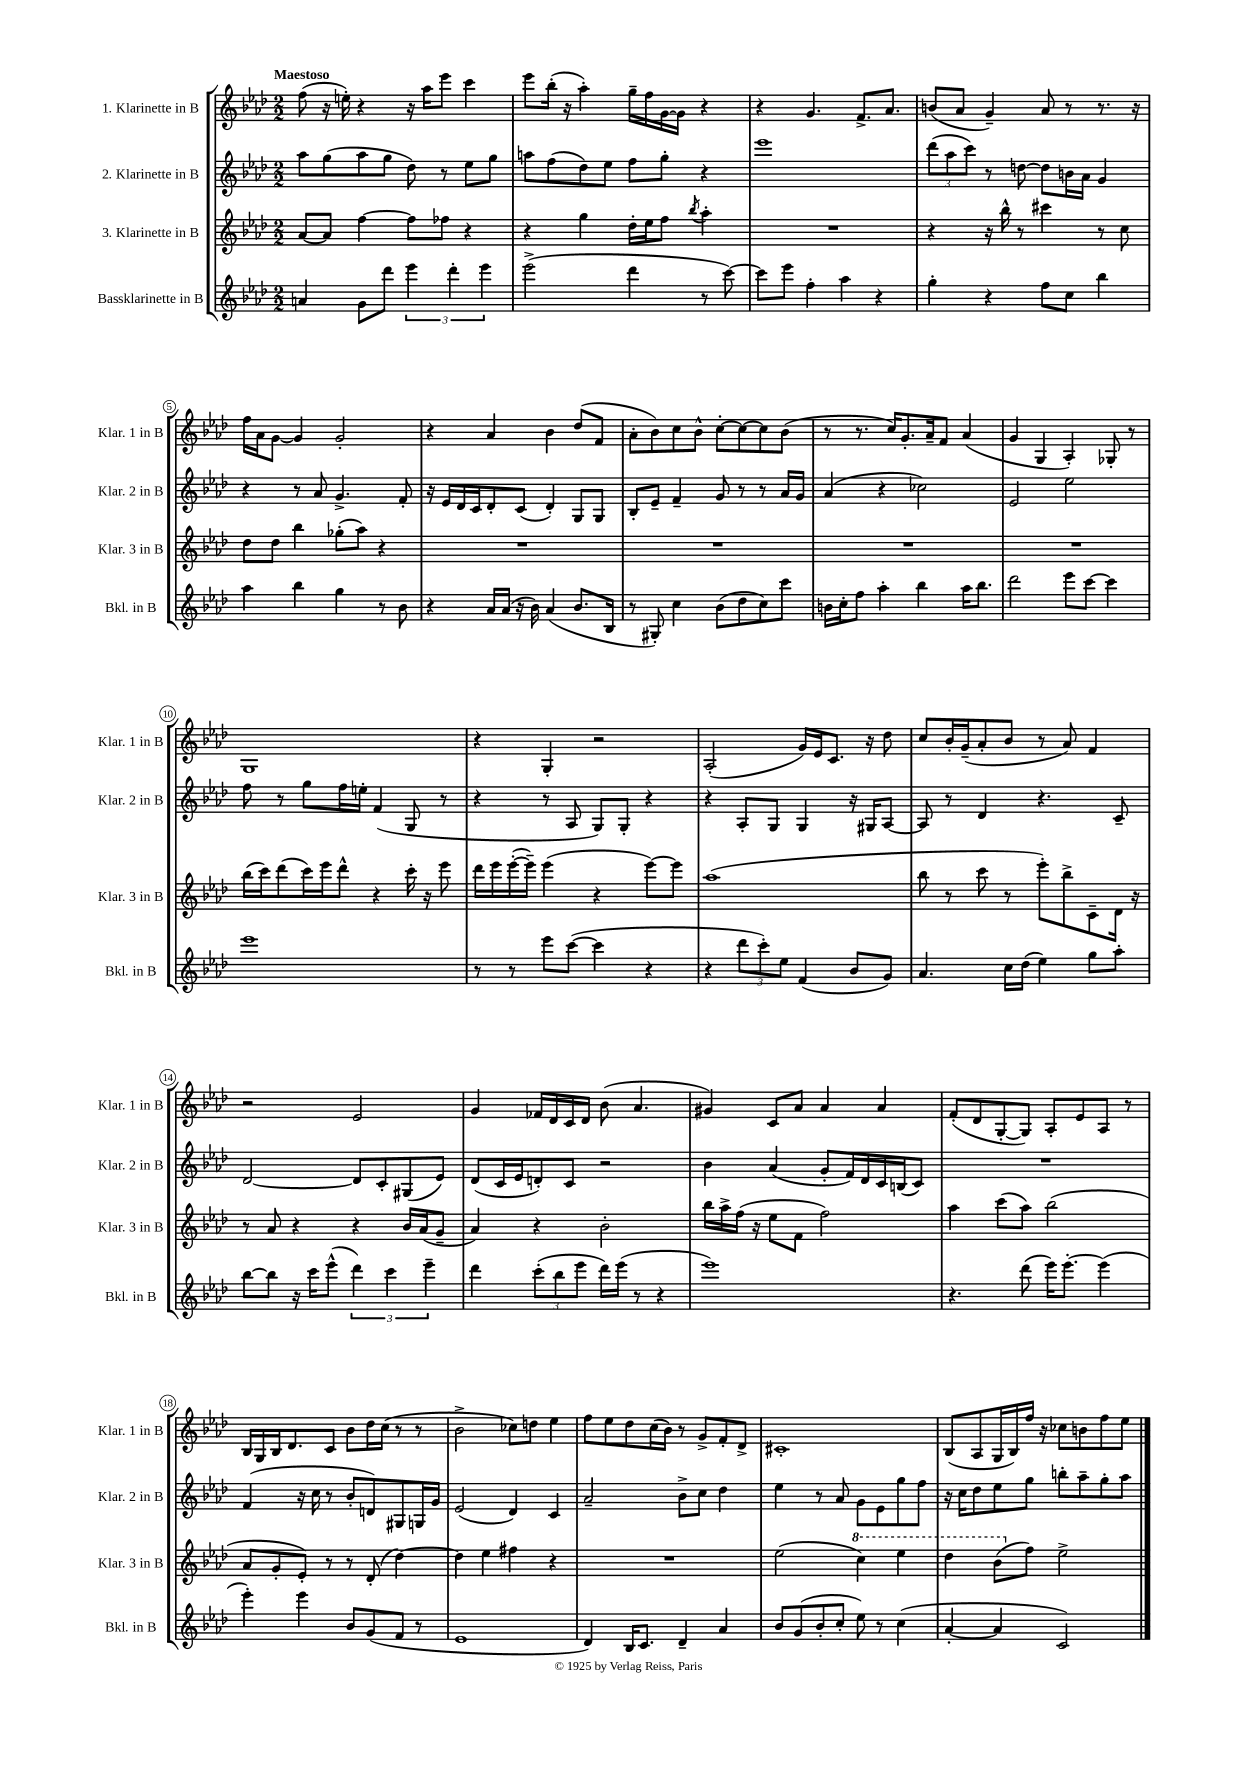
<<
\new StaffGroup <<
\new Staff = "s0" \with { instrumentName = "1. Klarinette in B" shortInstrumentName = "Klar. 1 in B" } {
    \clef treble \key aes \major \numericTimeSignature \time 2/2 \tempo "Maestoso"
    f''8( r16 e''16-.) r4 r16 aes''16 ees'''8 c'''4 |
    ees'''8 bes''16-.( r16 aes''4-.) g''16-- f''16 g'16~ g'16 r4 |
    r4 g'4. f'8.-> aes'8. |
    b'8( aes'8 g'4--) aes'8 r8 r8. r16 |
    f''16 aes'16 g'8~ g'4 g'2-. |
    r4 aes'4 bes'4 des''8( f'8 |
    aes'8-. bes'8) c''8 bes'8-^ c''8~-. c''8~ c''8 bes'8( |
    r8 r8. c''16) g'8.-. aes'16-- f'8 aes'4( |
    g'4 g4 aes4-.) ges8-. r8 |
    g1 |
    r4 g4-. r2 |
    aes2-.( g'16) ees'16 c'8. r16 des''8 |
    c''8 bes'16-. g'16--( aes'8-. bes'8 r8 aes'8) f'4 |
    r2 ees'2 |
    g'4 fes'16 des'16 c'16 des'16 bes'8( aes'4. |
    gis'4) c'8 aes'8 aes'4 aes'4 |
    f'8-.( des'8 g8~-. g8) aes8-. ees'8 aes8 r8 |
    bes16 g16 bes16 des'8. c'8 bes'8 des''16 c''16( r8 r8 |
    bes'2-> ces''8) d''8 ees''4 |
    f''8 ees''8 des''8 c''16( bes'16) r8 g'8-> f'8-. des'8-> |
    cis'1-. |
    bes8( aes8 g16 bes16) f''16 r16 ces''8 b'8 f''8 ees''8 \bar "|." |
}
\new Staff = "s1" \with { instrumentName = "2. Klarinette in B" shortInstrumentName = "Klar. 2 in B" } {
    \clef treble \key aes \major \numericTimeSignature \time 2/2
    aes''8 g''8( aes''8 g''8 des''8) r8 ees''8 g''8 |
    a''8 f''8( des''8) ees''8 f''8 g''8-. r4 |
    ees'''1 |
    \tuplet 3/2 { des'''8( aes''8 c'''8) } r8 d''8~ d''8 b'16 aes'16 g'4 |
    r4 r8 aes'8 g'4.-> f'8-. |
    r16 ees'16 des'16 c'16 des'8-. c'8( des'4-.) g8 g8 |
    bes8-. ees'8-- f'4-- g'8 r8 r8 aes'16 g'16 |
    aes'4( r4 ces''2) |
    ees'2 ees''2 |
    f''8 r8 g''8 f''16 e''16-. f'4( g8 r8 |
    r4 r8 aes8 g8) g8-. r4 |
    r4 aes8-. g8 g4 r16 gis16 aes8~ |
    aes8 r8 des'4 r4. c'8-- |
    des'2~ des'8 c'8-. gis8( ees'8) |
    des'8( c'16 ees'16 d'8-.) c'8 r2 |
    bes'4 aes'4( g'8-. f'16) des'16 c'16 b16( c'8) |
    R1 |
    f'4( r16 c''16 r8 bes'8-. d'8) gis8 g16 g'16 |
    ees'2( des'4) c'4 |
    aes'2-- bes'8-> c''8 des''4 |
    ees''4 r8 aes'8 g'8 ees'8 g''8 f''8 |
    r16 c''16 des''8 ees''8 g''8 b''8-. aes''8-- g''8-. aes''8 \bar "|." |
}
\new Staff = "s2" \with { instrumentName = "3. Klarinette in B" shortInstrumentName = "Klar. 3 in B" } {
    \clef treble \key aes \major \numericTimeSignature \time 2/2
    aes'8~ aes'8 f''4~ f''8 fes''8 r4 |
    r4 g''4 des''16-. ees''16 f''8 \acciaccatura { bes''8 } aes''4-. |
    R1 |
    r4 r16 bes''16-^ r8 cis'''4 r8 c''8 |
    des''8 des''8 bes''4 ges''8-.( aes''8) r4 |
    R1 |
    R1 |
    R1 |
    R1 |
    bes''16( c'''16) des'''8( c'''16) ees'''16 des'''8-^ r4 c'''16-. r16 ees'''8 |
    des'''16 ees'''16 ees'''16~-.( ees'''16--) ees'''4( r4 ees'''8~) ees'''8 |
    aes''1( |
    bes''8 r8 c'''8 r8 ees'''8-.) bes''8-> c'8-- des'16 r16 |
    r8 aes'8 r4 r4 bes'16 aes'16( g'8-- |
    aes'4) r4 bes'2-. |
    bes''16 aes''16-> f''16( r16 ees''8 f'8 f''2) |
    aes''4 c'''8( aes''8) bes''2( |
    aes'8 g'8-. ees'8-.) r8 r8 des'8-.( des''4~) |
    des''4 ees''4 fis''4 r4 |
    R1 |
    ees''2( \ottava #1 c'''4) ees'''4 |
    des'''4 bes''8( \ottava #0 f''8) ees''2-> \bar "|." |
}
\new Staff = "s3" \with { instrumentName = "Bassklarinette in B" shortInstrumentName = "Bkl. in B" } {
    \clef treble \key aes \major \numericTimeSignature \time 2/2
    a'4 g'8 des'''8 \tuplet 3/2 { ees'''4 des'''4-. ees'''4 } |
    ees'''2->( des'''4 r8 c'''8~) |
    c'''8 ees'''8 f''4-. aes''4 r4 |
    g''4-. r4 f''8 c''8 bes''4 |
    aes''4 bes''4 g''4 r8 bes'8 |
    r4 aes'16 aes'16( r16 bes'16) aes'4( bes'8. bes16 |
    r8 gis8-.) c''4 bes'8( des''8 c''8) c'''8 |
    b'16 c''16-. f''8 aes''4-. bes''4 aes''16 bes''8. |
    des'''2 ees'''8 c'''8~ c'''4 |
    ees'''1 |
    r8 r8 ees'''8 c'''8~( c'''4 r4 |
    r4 \tuplet 3/2 { des'''8 c'''8-.) ees''8 } f'4( bes'8 g'8) |
    aes'4. c''16 des''16( ees''4) g''8 aes''8-. |
    bes''8~ bes''8 r16 c'''16 ees'''8-^( \tuplet 3/2 { des'''4) c'''4 ees'''4-- } |
    des'''4 \tuplet 3/2 { c'''8-.( bes''8 ees'''8 } des'''16) ees'''16( r8 r4 |
    ees'''1) |
    r4. des'''8( ees'''16) ees'''8.~-. ees'''4( |
    ees'''4-.) ees'''4 bes'8 g'8( f'8 r8 |
    ees'1 |
    des'4) bes16 c'8. des'4-- aes'4 |
    bes'8 g'8( bes'8-. c''8-. ees''8) r8 c''4( |
    aes'4~-. aes'4 c'2) \bar "|." |
}
>>
>>
\layout { \context { \Score \override BarNumber.stencil = #(make-stencil-circler 0.1 0.3 ly:text-interface::print) } }
